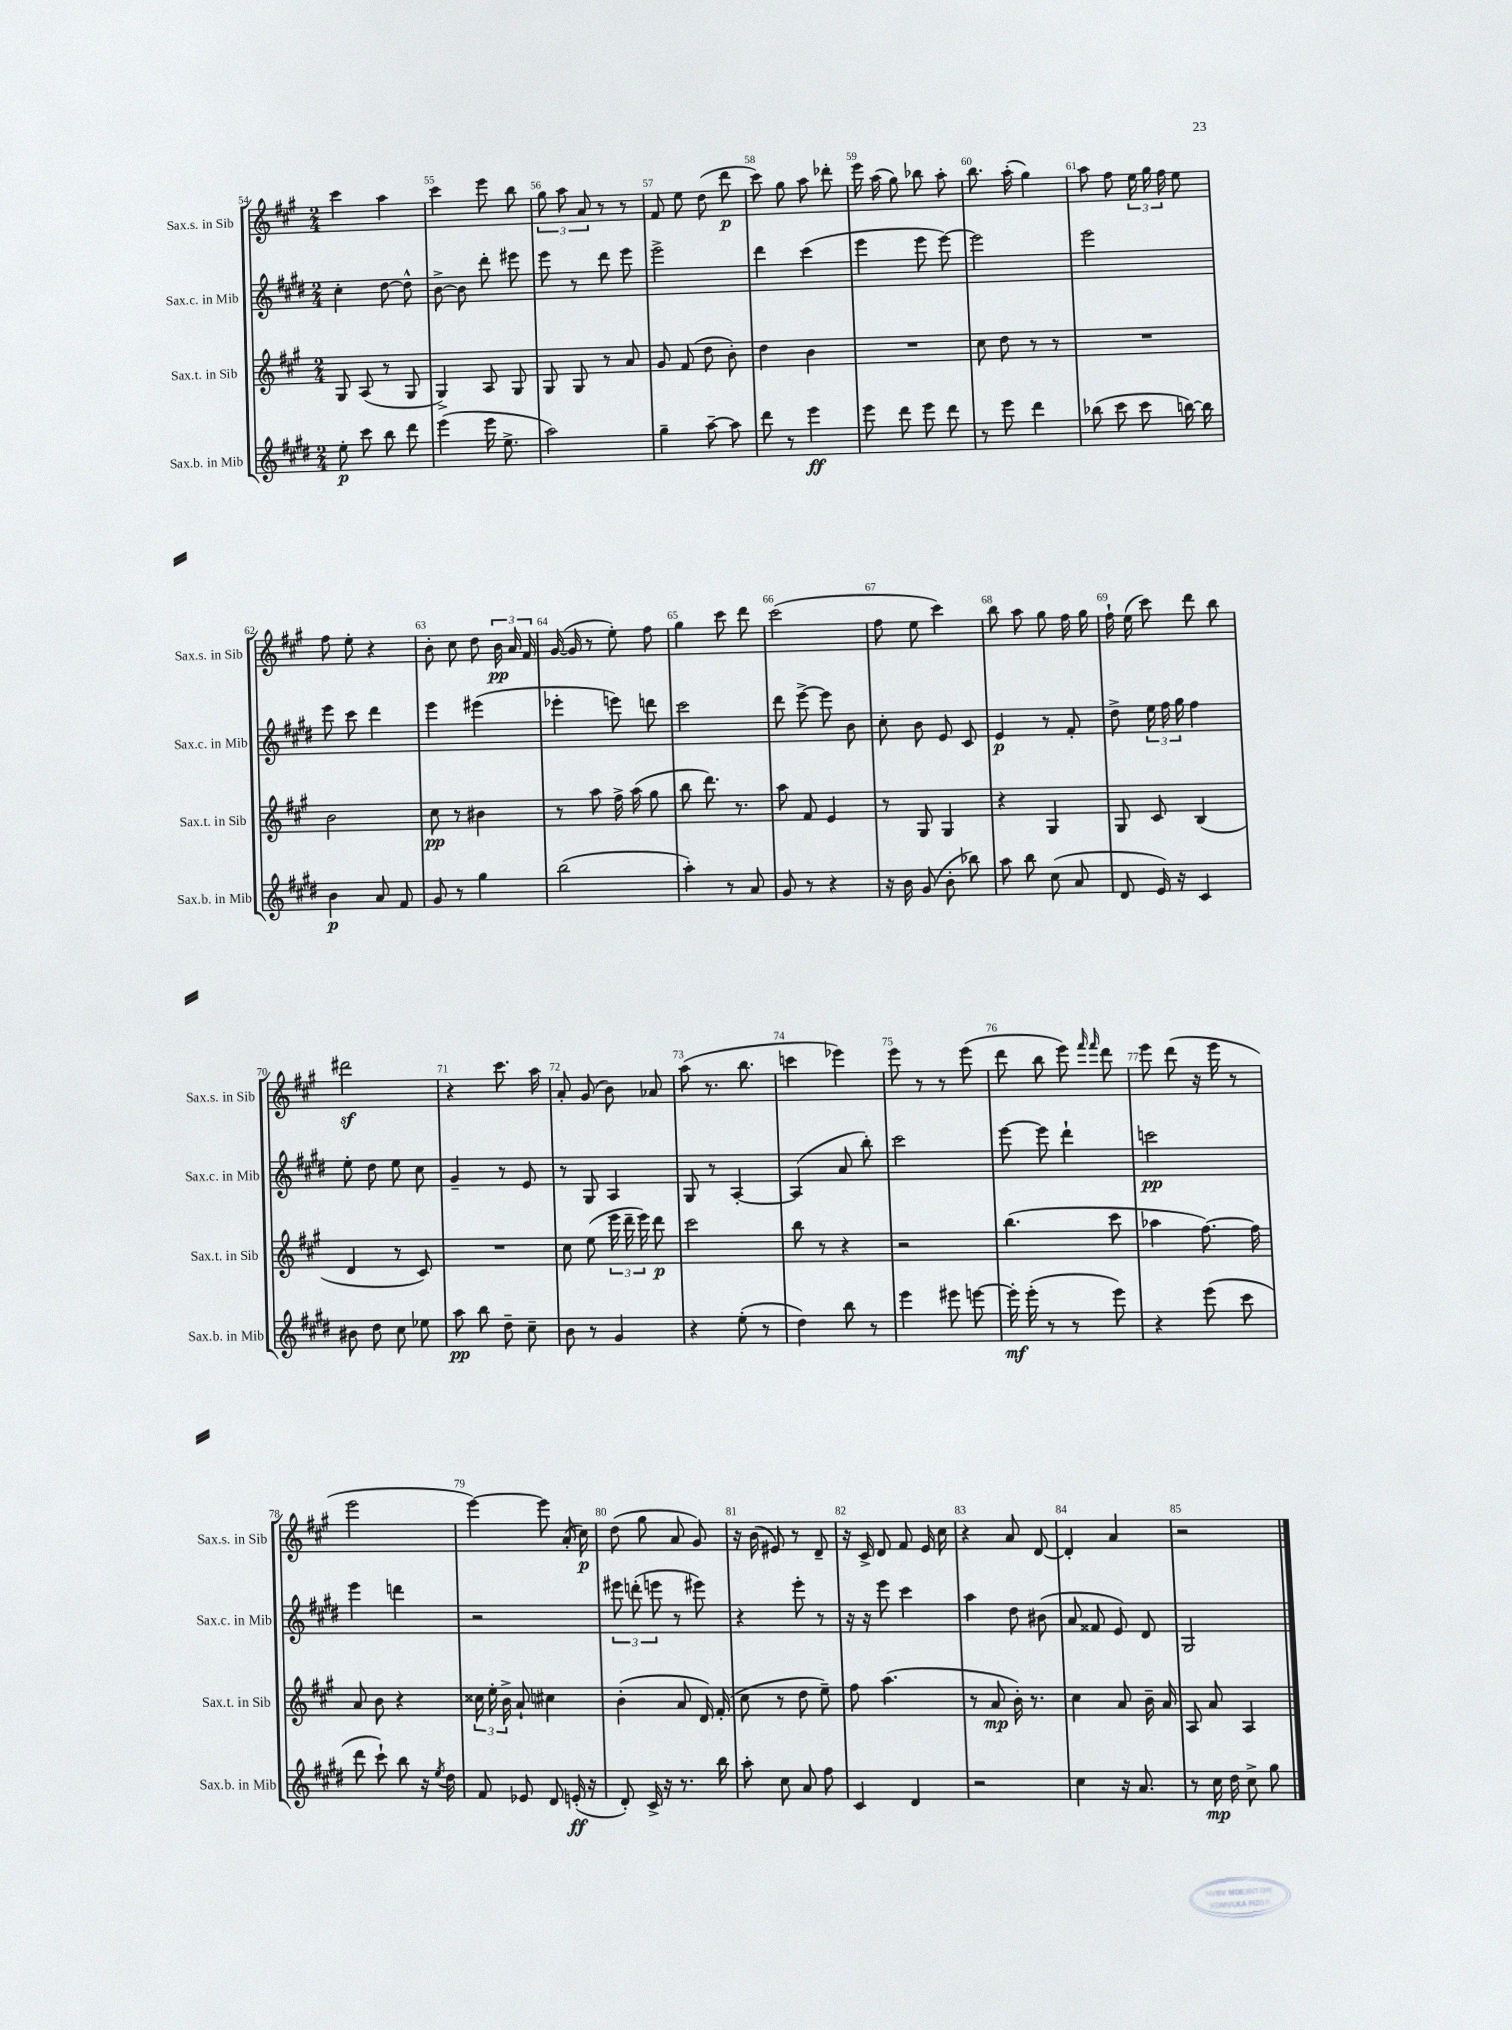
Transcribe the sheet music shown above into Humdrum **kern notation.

**kern	**dynam	**kern	**dynam	**kern	**dynam	**kern	**dynam
*part4	*part4	*part3	*part3	*part2	*part2	*part1	*part1
*staff4	*staff4	*staff3	*staff3	*staff2	*staff2	*staff1	*staff1
*I"Sax.b. in Mib	*	*I"Sax.t. in Sib	*	*I"Sax.c. in Mib	*	*I"Sax.s. in Sib	*
*I'Sax.b. in Mib	*	*I'Sax.t. in Sib	*	*I'Sax.c. in Mib	*	*I'Sax.s. in Sib	*
*clefG2	*	*clefG2	*	*clefG2	*	*clefG2	*
*k[f#c#g#d#]	*	*k[f#c#g#]	*	*k[f#c#g#d#]	*	*k[f#c#g#]	*
*M2/4	*	*M2/4	*	*M2/4	*	*M2/4	*
=54	=54	=54	=54	=54	=54	=54	=54
8ee'\	p	8G#/	.	4cc#'\	.	4ccc#\	.
8ccc#\	.	(8A/	.	.	.	.	.
8bb\	.	8r	.	[8dd#\	.	4aa\	.
8ddd#\	.	8G#/	.	8dd#^^\]	.	.	.
=55	=55	=55	=55	=55	=55	=55	=55
(4eee\	.	4G#^/)	.	[8b^\	.	4ccc#\	.
.	.	.	.	8b\]	.	.	.
16eee\	.	8A/	.	8ddd#'\	.	8eee\	.
8.ee^\	.	.	.	.	.	.	.
.	.	8G#/	.	8eee#X\	.	8bb\	.
=56	=56	=56	=56	=56	=56	=56	=56
2aa\)	.	8G#/	.	8eee\	.	12gg#\	.
.	.	.	.	.	.	12aa\	.
.	.	8G#/	.	8r	.	.	.
.	.	.	.	.	.	12a/	.
.	.	8r	.	8ddd#\	.	8r	.
.	.	8a/	.	8eee\	.	8r	.
=57	=57	=57	=57	=57	=57	=57	=57
4gg#~\	.	8g#/	.	2eee^\	.	8f#/	.
.	.	(8f#/	.	.	.	8ee\	.
[8aa~\	.	8dd\	.	.	.	(8dd\	.
8aa\]	.	8b'\)	.	.	.	8ddd\	p
=58	=58	=58	=58	=58	=58	=58	=58
8ddd#\	.	4dd\	.	4ddd#\	.	8ccc#\)	.
8r	.	.	.	.	.	8gg#\	.
4eee\	ff	4b\	.	(4ccc#\	.	8aa\	.
.	.	.	.	.	.	8ddd-X'\	.
=59	=59	=59	=59	=59	=59	=59	=59
8eee\	.	2r	.	4eee\	.	16eee\	.
.	.	.	.	.	.	(16aa\	.
8ddd#\	.	.	.	.	.	8gg#\)	.
8eee\	.	.	.	8eee\	.	8bb-X\	.
8ddd#\	.	.	.	[8eee\)	.	8aa'\	.
=60	=60	=60	=60	=60	=60	=60	=60
8r	.	8cc#\	.	2eee\]	.	8.bb\	.
8eee\	.	8dd\	.	.	.	.	.
.	.	.	.	.	.	(16aa'\	.
4ddd#\	.	8r	.	.	.	4gg#\)	.
.	.	8r	.	.	.	.	.
=61	=61	=61	=61	=61	=61	=61	=61
(8bb-X\	.	2r	.	2eee\	.	8aa\	.
8ccc#\	.	.	.	.	.	8ff#\	.
8ccc#\	.	.	.	.	.	24ee\	.
.	.	.	.	.	.	24gg#\	.
.	.	.	.	.	.	24ff#\	.
[16bbn\)	.	.	.	.	.	8ee\	.
16bb\]	.	.	.	.	.	.	.
!!LO:LB:g=z
=62	=62	=62	=62	=62	=62	=62	=62
4b\	p	2b\	.	8eee\	.	8ff#\	.
.	.	.	.	8ccc#\	.	8ee'\	.
8a/	.	.	.	4ddd#\	.	4r	.
8f#/	.	.	.	.	.	.	.
=63	=63	=63	=63	=63	=63	=63	=63
8g#/	.	8cc#\	pp	4eee\	.	8b'\	.
8r	.	8r	.	.	.	8cc#\	.
4gg#\	.	4b#X\	.	(4eee#X\	.	8dd\	.
.	.	.	.	.	.	24b\	pp
.	.	.	.	.	.	24a/	.
.	.	.	.	.	.	24f#/	.
=64	=64	=64	=64	=64	=64	=64	=64
(2bb\	.	8r	.	4eee-X'\	.	([16g#/	.
.	.	.	.	.	.	16g#/]	.
.	.	8aa\	.	.	.	8r	.
.	.	16ff#^\	.	8eeen\)	.	8ee'\)	.
.	.	(16aa\	.	.	.	.	.
.	.	8gg#\	.	8dddn\	.	8ff#\	.
=65	=65	=65	=65	=65	=65	=65	=65
4aa'\)	.	8bb\	.	2ccc#\	.	4gg#\	.
.	.	8.ddd\)	.	.	.	.	.
8r	.	.	.	.	.	8ccc#\	.
.	.	8.r	.	.	.	.	.
8a/	.	.	.	.	.	8ddd\	.
=66	=66	=66	=66	=66	=66	=66	=66
8g#/	.	8aa\	.	8ddd#\	.	(2ccc#\	.
8r	.	8f#/	.	[8eee^\	.	.	.
4r	.	4e/	.	8eee\]	.	.	.
.	.	.	.	8b\	.	.	.
=67	=67	=67	=67	=67	=67	=67	=67
16r	.	8r	.	8cc#'\	.	8ff#\	.
16b\	.	.	.	.	.	.	.
(8g#/	.	8G#/	.	8b\	.	8ee\	.
8b'\	.	4G#/	.	8e/	.	4ccc#\)	.
8bb-X\)	.	.	.	8c#/	.	.	.
=68	=68	=68	=68	=68	=68	=68	=68
8aa\	.	4r	.	4e/	p	8bb\	.
8bb\	.	.	.	.	.	8aa\	.
(8cc#\	.	4G#/	.	8r	.	8gg#\	.
8a/	.	.	.	8f#'/	.	16ff#\	.
.	.	.	.	.	.	16gg#\	.
=69	=69	=69	=69	=69	=69	=69	=69
8d#/	.	8G#/	.	8dd#^\	.	16ff#`\	.
.	.	.	.	.	.	(16ee\	.
16e/)	.	8c#/	.	24ee\	.	8ccc#\)	.
.	.	.	.	24ff#\	.	.	.
16r	.	.	.	.	.	.	.
.	.	.	.	24gg#\	.	.	.
4c#/	.	(4B/	.	4ff#\	.	8ddd\	.
.	.	.	.	.	.	8bb\	.
!!LO:LB:g=z
=70	=70	=70	=70	=70	=70	=70	=70
8b#X\	.	4d/	.	8ee'\	.	2ddd#Xz\	.
8dd#\	.	.	.	8dd#\	.	.	.
8cc#\	.	8r	.	8ee\	.	.	.
8ee-X\	.	8c#/)	.	8cc#\	.	.	.
=71	=71	=71	=71	=71	=71	=71	=71
8aa\	pp	2r	.	4g#~/	.	4r	.
8bb\	.	.	.	.	.	.	.
8dd#~\	.	.	.	8r	.	8.ccc#\	.
8cc#~\	.	.	.	8e/	.	.	.
.	.	.	.	.	.	16aa\	.
=72	=72	=72	=72	=72	=72	=72	=72
8b\	.	8cc#\	.	8r	.	8a'/	.
8r	.	(8ee\	.	8G#/	.	(8g#/	.
4g#/	.	24eee\	.	4A/	.	8b\)	.
.	.	24ddd~\	.	.	.	.	.
.	.	24eee\)	.	.	.	.	.
.	.	8ddd\	p	.	.	8a-X/	.
=73	=73	=73	=73	=73	=73	=73	=73
4r	.	2ccc#\	.	8G#/	.	(8aa\	.
.	.	.	.	8r	.	8.r	.
(8ee'\	.	.	.	[4A'/	.	.	.
.	.	.	.	.	.	8.bb\	.
8r	.	.	.	.	.	.	.
=74	=74	=74	=74	=74	=74	=74	=74
4dd#\)	.	8bb\	.	(4A/]	.	4cccn\	.
.	.	8r	.	.	.	.	.
8bb\	.	4r	.	8a/	.	4eee-X\)	.
8r	.	.	.	8bb'\)	.	.	.
=75	=75	=75	=75	=75	=75	=75	=75
4eee\	.	2r	.	2ccc#\	.	8eee\	.
.	.	.	.	.	.	8r	.
8eee#X\	.	.	.	.	.	8r	.
[8eeen\	.	.	.	.	.	(8eee\	.
=76	=76	=76	=76	=76	=76	=76	=76
16eee'\]	mf	(4.bb\	.	[8eee\	.	8ddd\	.
(16eee'\	.	.	.	.	.	.	.
8r	.	.	.	8eee\]	.	8bb\	.
8r	.	.	.	4ddd#`\	.	8eee\)	.
.	.	.	.	.	.	16qqfff#/	.
.	.	.	.	.	.	16qqfff#/	.
8eee\)	.	8ccc#\	.	.	.	8ddd\	.
=77	=77	=77	=77	=77	=77	=77	=77
4r	.	4aa-X\	.	2cccn\	pp	8eee\	.
.	.	.	.	.	.	(8ddd\	.
(8eee\	.	[8.ff#\)	.	.	.	16r	.
.	.	.	.	.	.	16eee\	.
8ccc#\	.	.	.	.	.	8r	.
.	.	16ff#\]	.	.	.	.	.
!!LO:LB:g=z
=78	=78	=78	=78	=78	=78	=78	=78
8ddd#\	.	8a/	.	4eee\	.	2eee\	.
8ccc#`\)	.	8b\	.	.	.	.	.
8bb\	.	4r	.	4dddn\	.	.	.
16r	.	.	.	.	.	.	.
8qee/	.	.	.	.	.	.	.
16dd#\	.	.	.	.	.	.	.
=79	=79	=79	=79	=79	=79	=79	=79
8f#/	.	24cc##X\	.	2r	.	[4eee\)	.
.	.	24ee'\	.	.	.	.	.
.	.	24b^\	.	.	.	.	.
8e-X/	.	8a`/	.	.	.	.	.
8d#/	.	4cc#X\	.	.	.	8eee\]	.
(16en'/	ff	.	.	.	.	(16a'/	.
16r	.	.	.	.	.	16cc#\)	p
=80	=80	=80	=80	=80	=80	=80	=80
8d#'/)	.	(4b'\	.	12eee#X\	.	(8dd\	.
.	.	.	.	(12dddn'\	.	.	.
16c#^/	.	.	.	.	.	8gg#\	.
.	.	.	.	12eeen\	.	.	.
16r	.	.	.	.	.	.	.
8.r	.	8a/	.	8r	.	8a/	.
.	.	16d/)	.	8eee#X\)	.	8g#/)	.
16bb\	.	(16f#'/	.	.	.	.	.
=81	=81	=81	=81	=81	=81	=81	=81
8aa'\	.	8cc#\	.	4r	.	16r	.
.	.	.	.	.	.	(16b\	.
8cc#\	.	8r	.	.	.	8e#X/)	.
8a/	.	8dd\	.	8eee'\	.	8r	.
8ff#\	.	8ee~\)	.	8r	.	8d~/	.
=82	=82	=82	=82	=82	=82	=82	=82
4c#/	.	8ff#\	.	16r	.	16r	.
.	.	.	.	16r	.	16c#^/	.
.	.	(4.aa\	.	8eee\	.	8d/	.
4d#/	.	.	.	4ccc#\	.	8f#/	.
.	.	.	.	.	.	16e/	.
.	.	.	.	.	.	16cc#\	.
=83	=83	=83	=83	=83	=83	=83	=83
2r	.	8r	.	4aa\	.	4r	.
.	.	8a/	mp	.	.	.	.
.	.	16b'\)	.	8dd#\	.	8a/	.
.	.	8.r	.	.	.	.	.
.	.	.	.	(8b#X\	.	[8d/	.
=84	=84	=84	=84	=84	=84	=84	=84
4cc#\	.	4cc#\	.	8a/	.	4d'/]	.
.	.	.	.	8f##X/	.	.	.
16r	.	8a/	.	8e/)	.	4a/	.
8.a/	.	.	.	.	.	.	.
.	.	16b~\	.	8d#/	.	.	.
.	.	16a/	.	.	.	.	.
=85	=85	=85	=85	=85	=85	=85	=85
8r	.	8A/	.	2G#/	.	2r	.
16cc#\	mp	8a/	.	.	.	.	.
16dd#\	.	.	.	.	.	.	.
8cc#^\	.	4A/	.	.	.	.	.
8gg#\	.	.	.	.	.	.	.
==	==	==	==	==	==	==	==
*-	*-	*-	*-	*-	*-	*-	*-
